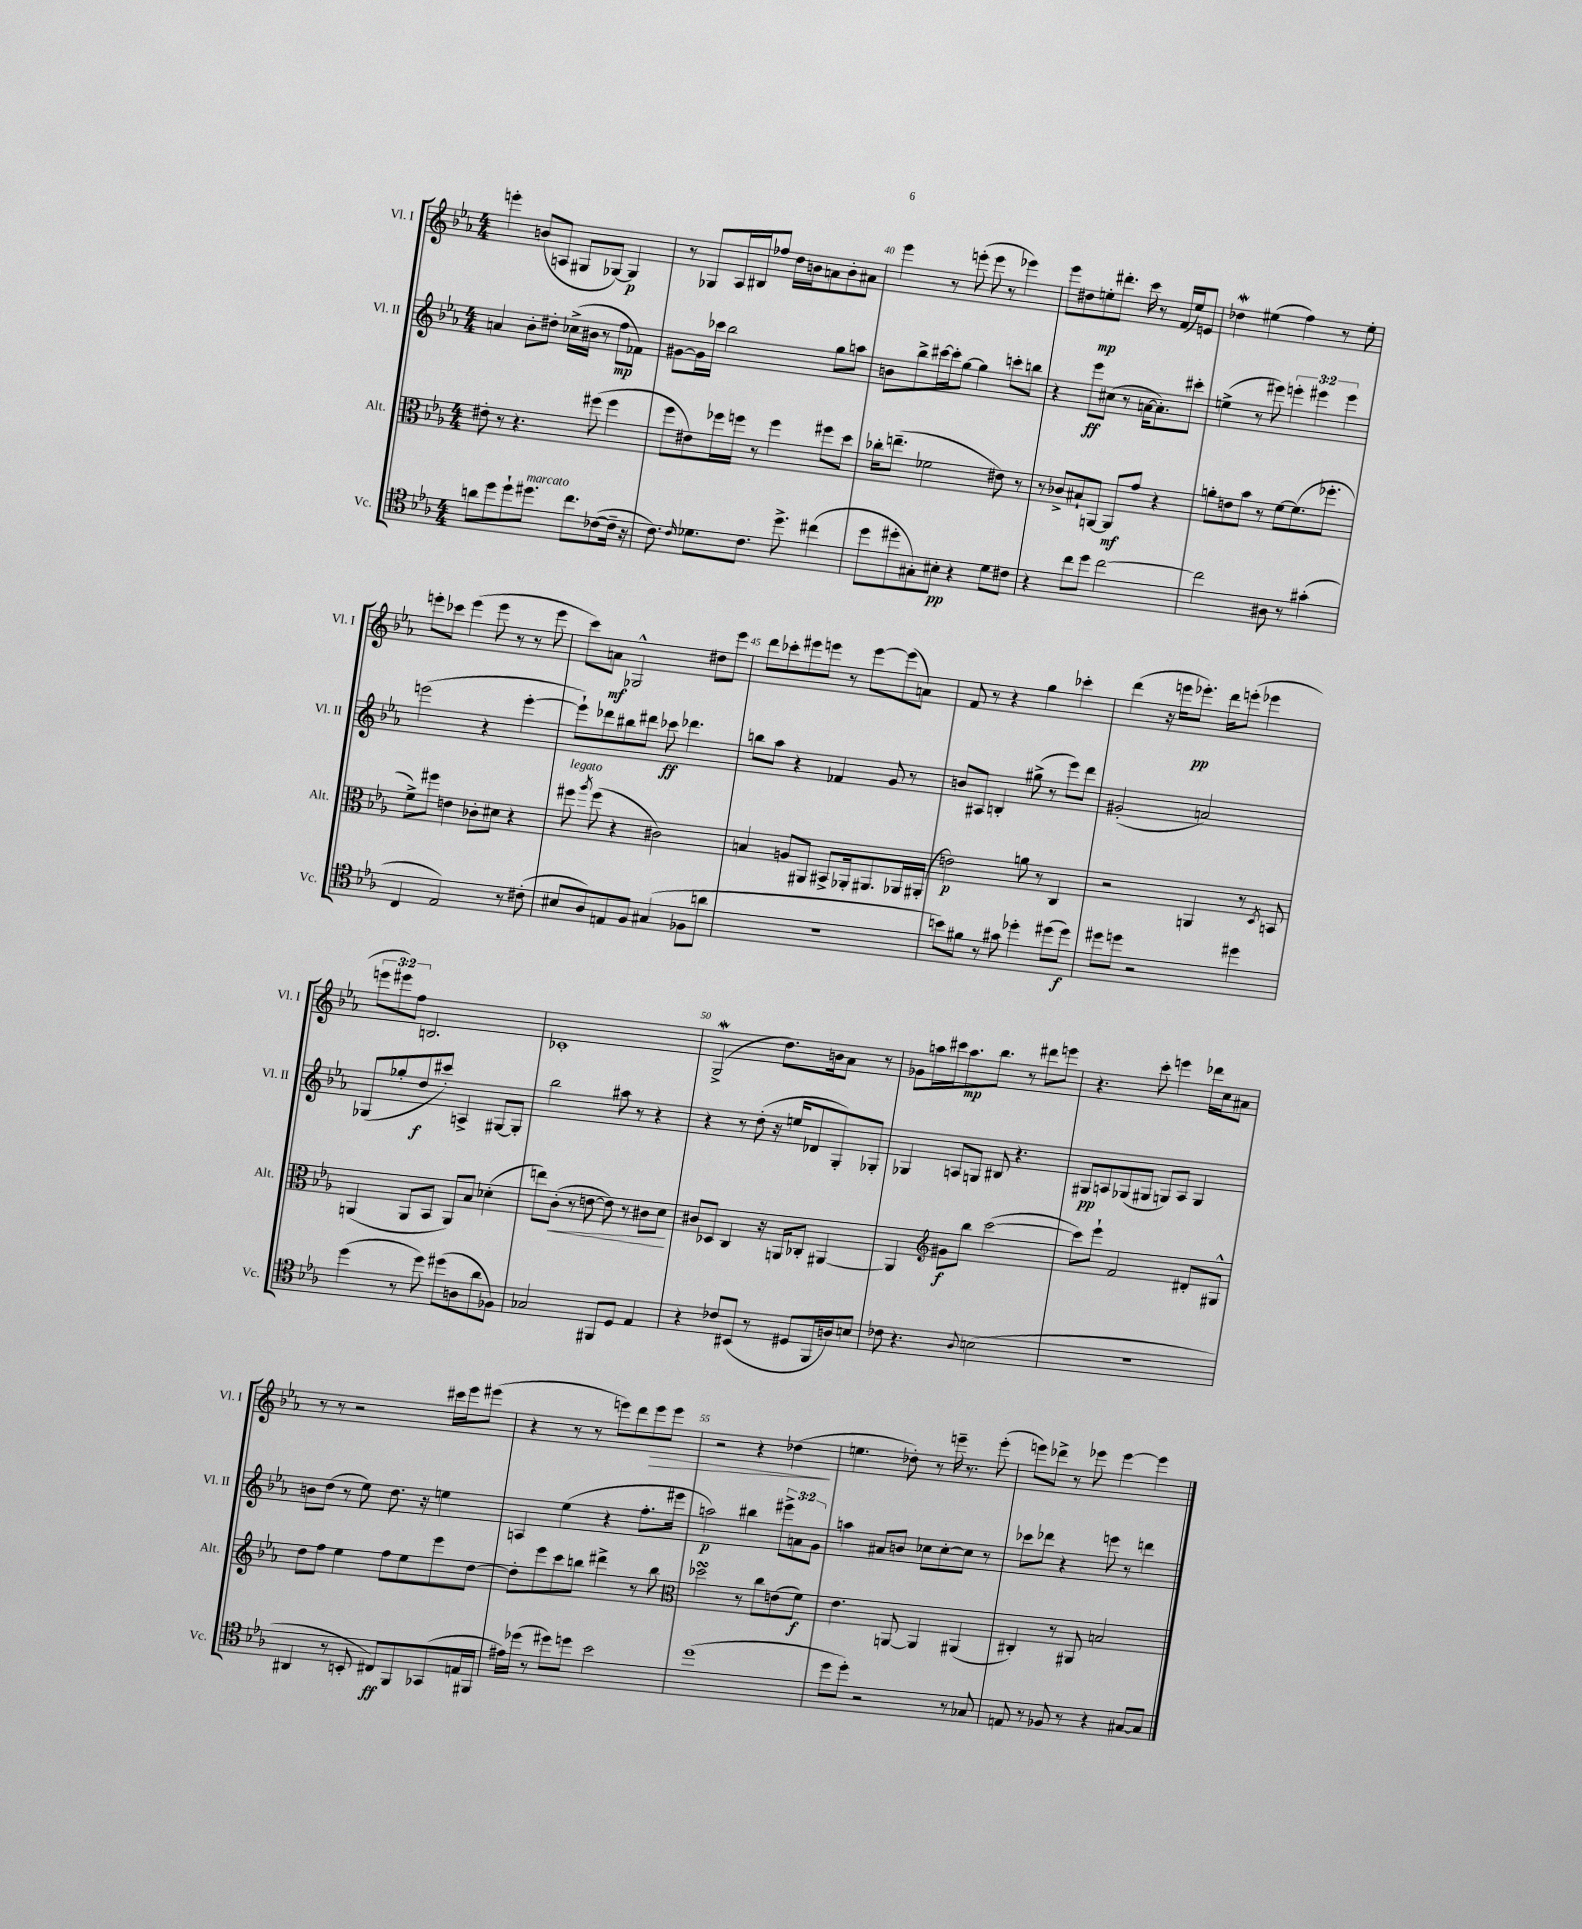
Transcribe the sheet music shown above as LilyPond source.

<<
\new StaffGroup <<
\new Staff = "s0" \with { instrumentName = "Vl. I" shortInstrumentName = "Vl. I" } {
    \clef treble \key ees \major \numericTimeSignature \time 4/4 \override Staff.TupletNumber.text = #tuplet-number::calc-fraction-text
    \autoBeamOff e'''4-. b'8[( a8] gis8[ ges8]~) ges4\p |
    r8 ges8[ aes16 bis16 fes''8] d''16[ b'16 a'8 b'8-. ais'8] |
    ees'''4 r8 e'''8-.( e'''8 r8 ees'''4) |
    ees'''8[ dis''8 e''8-.\mp dis'''8.]-. c'''16 r8 f'16[( e''16) e'8] |
    des''4\mordent eis''4( f''4) r8 eis''8-. |
    e'''8[-. ces'''8] e'''4( e'''8 r8 r8 e'''8 |
    c'''8[) a'8]\mf ges2-^ dis''8[ ees'''8] |
    d'''8[ ces'''8-. eis'''8 e'''8] r8 e'''8[~ e'''8( a'8]) |
    f'8 r8 r4 g''4 ces'''4-. |
    d'''4( r16 e'''16[ ees'''8.]-.\pp) d'''16[ e'''8]-.( ees'''4 |
    \tuplet 3/2 { e'''8[ eis'''8) f''8] } b2. |
    ces'1-. |
    g2->\mordent( d''8.[) b'16 aes'8] r8 |
    ges'8[ a''16 cis'''16 a''8.\mp bes''8.] r8 dis'''8[ e'''8] |
    r4. c'''8-. e'''4 des'''16[ c''16 ais'8] |
    r8 r8 r2 cis'''16[ ees'''16 eis'''8]( |
    r4 r8 r8 e'''8[) d'''8 e'''8\> e'''8] |
    r2 r4 des''4\!( |
    e''4. des''8-.) r8 e'''16-- r8. e'''8-.( |
    e'''8[) des'''8]-> r8 ees'''8 ees'''4~ ees'''4 \bar "|." |
}
\new Staff = "s1" \with { instrumentName = "Vl. II" shortInstrumentName = "Vl. II" } {
    \clef treble \key ees \major \numericTimeSignature \time 4/4 \override Staff.TupletNumber.text = #tuplet-number::calc-fraction-text
    \autoBeamOff a'4 bes'8[-. dis''8]-. ces''16[->( bis'16] r8 f''8[\mp fes'8]) |
    gis'8[~ gis'16 ces'''16] bes''2 g''8[ a''8] |
    b'8[ bes''8-> cis'''16~ cis'''16-. g''8]~ g''4 c'''8[-. b''8] |
    r4 ees'''8[\ff cis''8]( r8 a'16[~ a'8.-.) cis'''8]-. |
    e''4->( r8 eis'''8) \tuplet 3/2 { e'''4-. eis'''4 eis'''4 } |
    e'''2( r4 e'''4~-. |
    e'''8[-!) des'''8 bis''8 dis'''8] ces'''8\ff des'''4. |
    b''8[ aes''8] r4 fes'4 g'8 r8 |
    b'8[ ais8] b4-. gis''8->( r8 ees'''8[) d'''8] |
    gis'2-.( a'2) |
    ges8[( ges''8-. d''8\f cis'''8]-.) a4-> gis8[~ gis8]-. |
    bes''2 ais''8 r8 r4 |
    r4 r8 d''8-.( r16 e''16[ des'8 g8-.) ges8]-. |
    ges4 a8[ g8] bis8 r4. |
    gis8[\pp a8 ges8( gis8] g8[) a8] g4 |
    b'8[ d''8]( r8 ees''8) d''8. r16 e''4 |
    a4 ees''4( r4 f''8.[-. eis'''16] |
    a''2\p) bis''4 \tuplet 3/2 { eis'''8[-> a'8 g'8] } |
    a''4 ais'8[ b'8] ces''8[ ces''8~-. ces''8] r8 |
    ces'''8[ des'''8] r4 e'''8 r8 d'''4 \bar "|." |
}
\new Staff = "s2" \with { instrumentName = "Alt." shortInstrumentName = "Alt." } {
    \clef alto \key ees \major \numericTimeSignature \time 4/4
    \autoBeamOff eis'8-. r8 r4. fis''8( fis''4 |
    f''8[ eis'8) fes''16 f''16] r8 f''4 fis''8[ d''8] |
    ces''16[-. e''8.]--( fes'2 eis'8) r8 |
    r8 ces'8[-> bis8-! a,8]~ a,8[\mf g'8] r4 |
    a'8[-. e'8 bes'8] r8 f'8[~ f'8.( fes''8.]-. |
    f'8[->) fis''8] e'4 ces'8[-. dis'8] r4 |
    fis''8^\markup { \italic "legato" } \acciaccatura { aes''8 } fis''8( r4 cis'2) |
    b4 a8[ ais,8] bis,8[-> aes,16-. ais,8. aes,16 ais,16]-.( |
    e'2\p) a'8 r8 c4 |
    r2 a,4 r8 \acciaccatura { d8 } b,8 |
    a,4( a,8[ bes,8] a,8[) bes8] des'4-.( |
    e''8[) c'8]-.\<( r8 e'8~ e'8) r8 cis'8[ d'8]\! |
    cis'8[ des8] c4 r16 a,16[ ces8]-. ais,4~ |
    ais,4 \clef treble gis'8[\f bes''8] c'''2~( |
    c'''8[) ees'''8]-! f'2 dis'8[-. gis8]-^ |
    d''8[ f''8] ees''4 f''8[ ees''8 ees'''8 d''8]~ |
    d''8[-. ees'''8 c'''8 b''8] dis'''4-> r8 b''8 |
    \clef alto des''2\turn r8 c''8[ e'8( f'8]\f) |
    ees'4. a,8~ a,4 ais,4( |
    cis4-.) r8 ais,8 b2 \bar "|." |
}
\new Staff = "s3" \with { instrumentName = "Vc." shortInstrumentName = "Vc." } {
    \clef tenor \key ees \major \numericTimeSignature \time 4/4
    \autoBeamOff a'8[ d''8 d''8-! dis''8.]^\markup { \italic "marcato" } c''8.[ ces'8~( ces'16]-- r16 |
    c'8.) \grace { c'16 } des'8.[ c'8.] d''8.-> cis''4( |
    d''8[ dis''8-. gis8-.) bis8]-.\pp r4 d'8[ cis'8] |
    r4 c''8[ d''8] c''2~ |
    c''2 ais8 r8 gis'4-.( |
    c4 ees2) r8 cis'8-.( |
    bis8[ aes8) e8 f8] gis4( fes8[ a'8] |
    R1 |
    b'8[) fis'8] r8 gis'8 des''4-. dis''8[( dis''8]\f) |
    dis''8[ d''8] r2 dis''4 |
    d''4( r8 d''8) dis''8[( a8 aes'8 fes8]) |
    ges2 fis,8[ d8] ees4 |
    r4 ces'8[ bis,8]( r8 dis8[ f,16 a16) b8] |
    ces'8 r4. \appoggiatura { aes8 } b2( |
    R1 |
    ais,4 r8 b,8-. cis8[\ff) f,8 ges,8( e16 fis,16] |
    eis'16[) des''16]( r8 dis''8[) d''8] bes'2 |
    d''1( |
    d''8[ d''8]-.) r2 r8 ges8 |
    e8 r8 fes8 r8 r4 gis8[~ gis8] \bar "|." |
}
>>
>>
\layout { \context { \Score currentBarNumber = #38 \override BarNumber.break-visibility = ##(#f #t #t) barNumberVisibility = #(every-nth-bar-number-visible 5) } }
